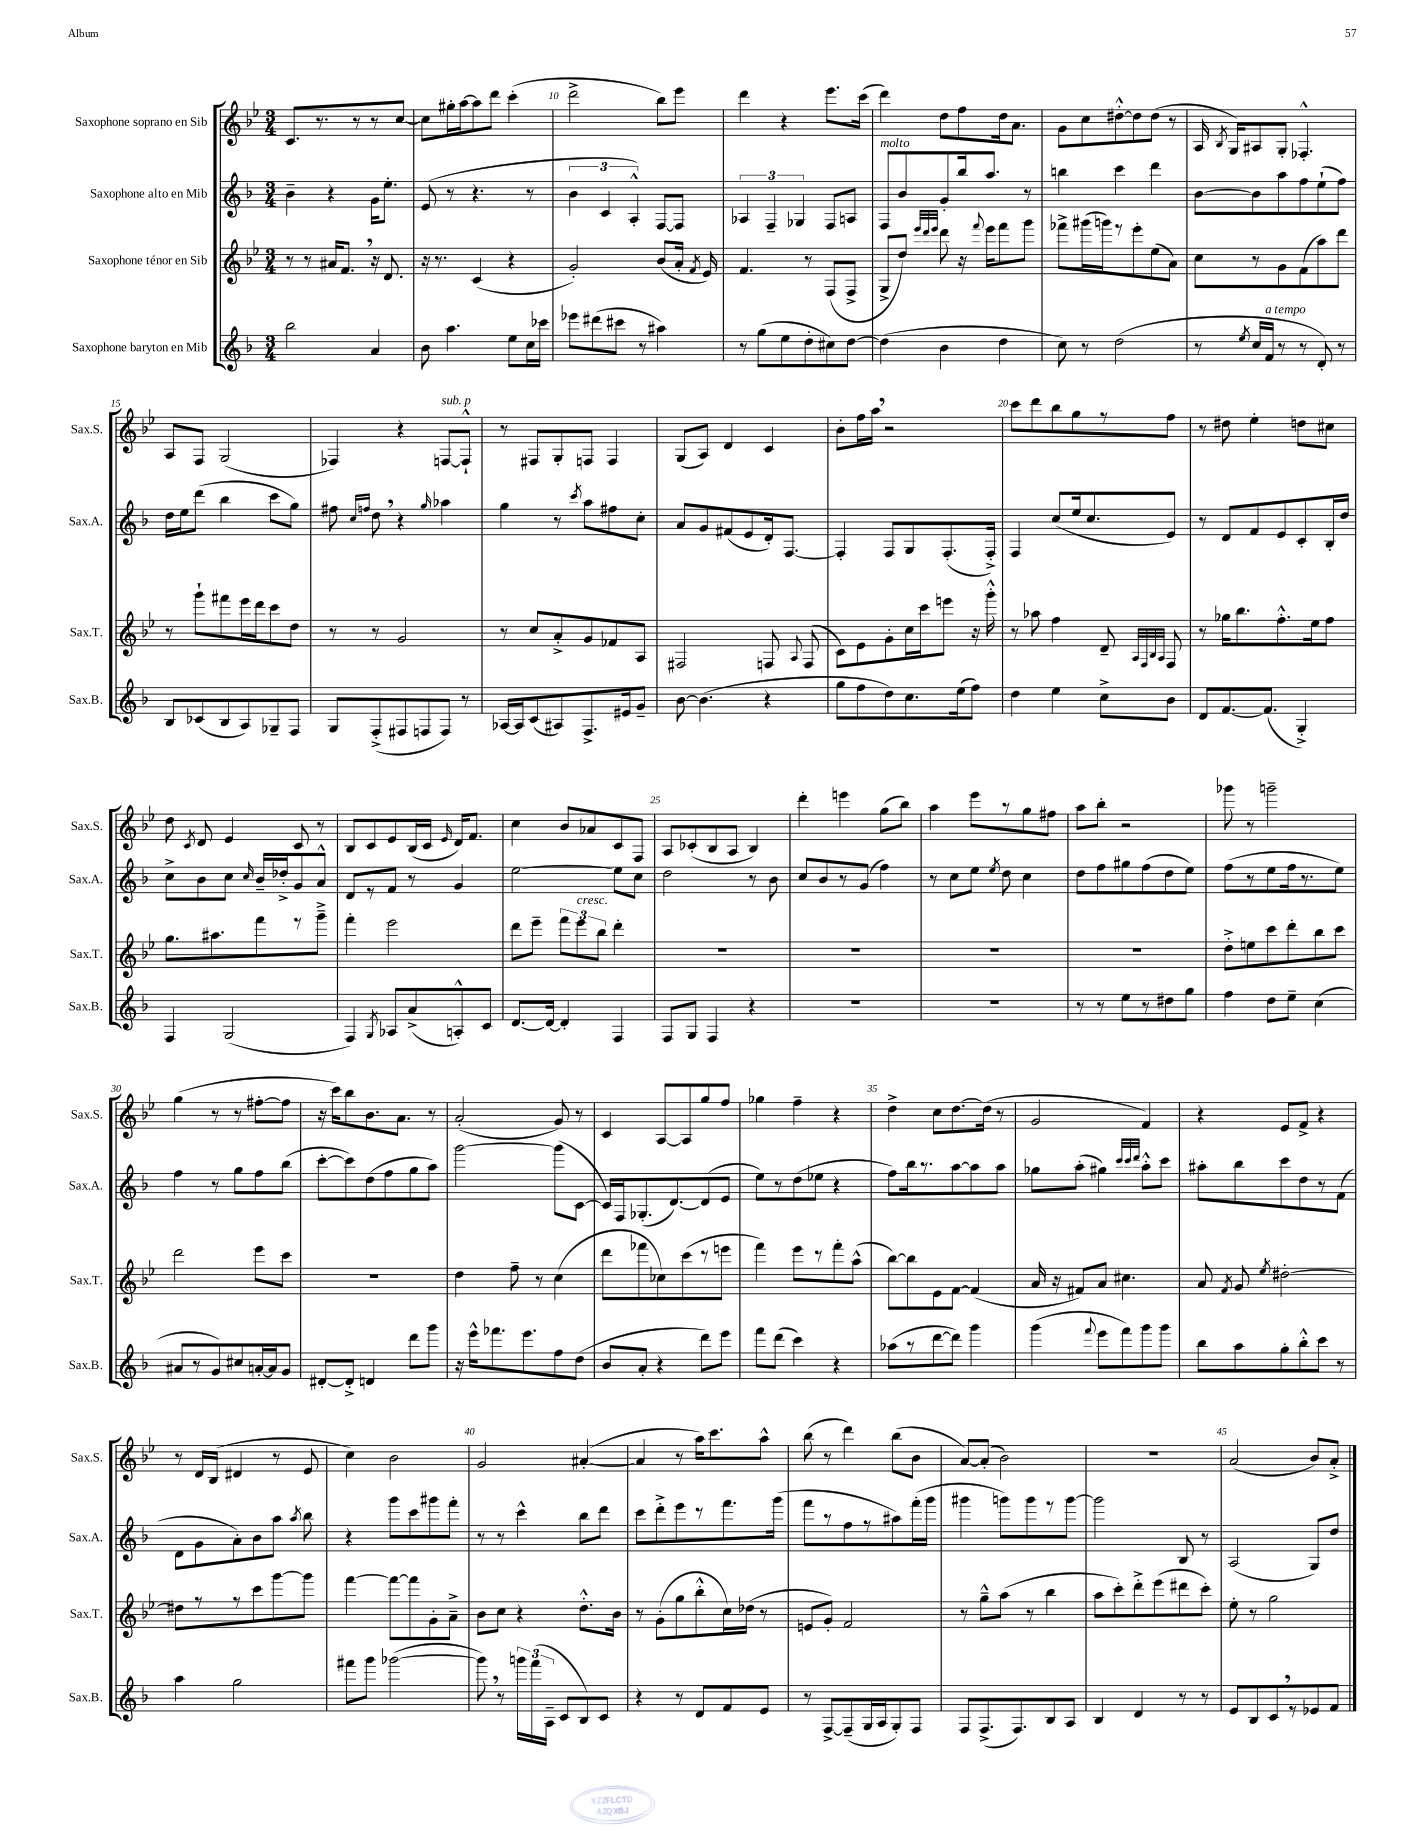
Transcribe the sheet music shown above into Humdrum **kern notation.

**kern	**kern	**kern	**kern
*staff4	*staff3	*staff2	*staff1
*clefG2	*clefG2	*clefG2	*clefG2
*k[b-]	*k[b-e-]	*k[b-]	*k[b-e-]
*M3/4	*M3/4	*M3/4	*M3/4
2bb-	8r	4b-~	8.c
.	8r	.	.
.	.	.	8.r
.	16a#	4r	.
.	8.f	.	.
.	.	.	8r
4a	16r	16g	8r
.	8.d	8.ee'	.
.	.	.	[8cc
=	=	=	=
8b-	16r	(8e	8cc]
.	8.r	.	.
4.aa	.	8r	16gg#'
.	.	.	[16aa
.	(4c	4.r	8aa]
.	.	.	8ddd
8ee	4r	.	(4ccc'
16cc	.	8r	.
16ccc-	.	.	.
=	=	=	=
8eee-	2g')	6b-	2ddd^
(8ddd#	.	.	.
.	.	6c	.
8ccc#	.	.	.
.	.	6A'^^)	.
8r	.	.	.
4aa#)	(8b-	[8F	8bb-)
.	16a'	8F]	8eee-
.	8qf	.	.
.	16e-)	.	.
=	=	=	=
8r	4.f	6A-	4ddd
(8gg	.	.	.
.	.	6F~	.
8ee	.	.	4r
.	.	6G-	.
8dd'	8r	.	.
8cc#)	(8F	8F	8.eee-
[8dd	8F^	8A	.
.	.	.	(16ccc
=	=	=	=
(4dd]	8G^	8F	4ddd)
.	8dd)	8b-	.
.	32qqeee-	.	.
.	32qqddd	.	.
.	32qqeee-	.	.
4b-	8ddd	8g'	8dd
.	16r	16bb-	8ff
.	8qqfff	.	.
.	16eee-	8.aa	.
4dd	8fff	.	16dd
.	.	.	8.a
.	8ggg	8r	.
=	=	=	=
8cc)	8fff-^	4bb	8g
8r	(16ggg#	.	8cc
.	16ggg)	.	.
(2dd	8r	4ccc	[8dd#'^^
.	8eee-'	.	8dd#]
.	(8ee-	4ddd	(8dd#
.	8a)	.	8r
=	=	=	=
8r	8cc	[8b-	16A
.	.	.	8qB-
.	.	.	16G)
8qee	.	.	.
16cc	8r	8b-]	8A#
16f	.	.	.
8r	8g	8aa	8G'
8r	(8f	8ff	4.F-'^^
8d')	8aa)	(8ee`	.
8r	8ddd	8ff)	.
=	=	=	=
8B-	8r	16dd	8A
.	.	16ee	.
(8c-	8ggg`	(8ddd	8F
8B-	8fff#	4bb-	(2G
8A)	16eee-	.	.
.	16ddd	.	.
8G-~	8ccc	8ccc	.
8F	8dd	8gg)	.
=	=	=	=
8G	8r	8ff#	4F-)
.	.	16qqcc	.
.	.	16qqff	.
(8F'^	8r	8dd	.
8F#	2g	4r	4r
8F	.	.	.
.	.	16qqgg	.
8F)	.	4aa-	[8F
8r	.	.	8F`^^]
=	=	=	=
[16A-	8r	4gg	8r
16A-]	.	.	.
(8c	8cc	.	8F#
8A#)	8a'^	8r	8G'
.	.	8qccc	.
8.F^	8g	8aa	8F
.	8f-	8ff#	4F
16e#	.	.	.
8g~	8A	8cc'	.
=	=	=	=
[8b-	2F#	8a	(8G
(4.b-]	.	8g	8A)
.	.	(8f#	4d
.	.	8e	.
4r	8F	16d')	4c
.	.	[8.F	.
.	8qqA	.	.
.	(8F	.	.
=	=	=	=
8gg	8c)	4F']	8b-'
8ff	8e-	.	16ff
.	.	.	16aa
8dd)	8g'	8F	2r
8.cc	16cc	8G	.
.	16ccc	.	.
.	8eee	(8.F'	.
(16ee	.	.	.
8ff)	16r	.	.
.	16ggg'^^	16F'^)	.
=	=	=	=
4dd	8r	4F	8ccc
.	8aa-	.	8ddd
4ee	4ff	(8cc	8bb-
.	.	16ee	8gg
.	.	8.cc	.
8cc^	8d~	.	8r
.	32qqA	.	.
.	32qqF	.	.
.	32qqB-	.	.
.	32qqA	.	.
8b-	8F	8e)	8ff
=	=	=	=
8d	8r	8r	8r
[8.f	16gg-	8d	8dd#
.	8.bb-	.	.
.	.	8f	4ee-'
(8.f]	.	.	.
.	8.ff'^^	8e	.
4G'^)	.	8c'	8dd
.	16ee-	.	.
.	8ff	16B-'	8cc#
.	.	16dd	.
=	=	=	=
4F	8.gg	8cc^	8dd
.	.	.	8qc
.	.	8b-	8d
.	8.aa#	.	.
(2G	.	8cc	4e-
.	.	16qqcc	.
.	8fff	16b-~	.
.	.	16dd-'^	.
.	8r	8g	8c
.	8ggg~^	8a^^	8r
=	=	=	=
4F)	4fff'	8d	8B-
.	.	8r	8c
8qG	.	.	.
8A-	2eee-	8f	8e-
(8a^	.	8r	(16B-
.	.	.	16c
.	.	.	16qqe-
8A'^^)	.	4g	16d)
.	.	.	8.f
8c	.	.	.
=	=	=	=
[8.d	8ddd	[2ee	4cc
.	8eee-~	.	.
16d_	.	.	.
4d']	12fff	.	8b-
.	12eee-	.	.
.	.	.	8a-
.	12bb-	.	.
4F	4ddd'	8ee]	8c
.	.	8cc	8F
=	=	=	=
8F	2.r	2dd	8A
8G	.	.	(8c-'
4F	.	.	8B-
.	.	.	8A
4r	.	8r	4B-)
.	.	8b-	.
=	=	=	=
2.r	2.r	8cc	4ddd'
.	.	8b-	.
.	.	8r	4eee
.	.	(8g	.
.	.	4ff)	(8gg
.	.	.	8bb-)
=	=	=	=
2.r	2.r	8r	4aa
.	.	8cc	.
.	.	8ee	8eee-
.	.	8qee	.
.	.	8dd	8r
.	.	4cc	8gg
.	.	.	8ff#
=	=	=	=
8r	2.r	8dd	8aa
8r	.	8ff	8bb-'
8ee	.	8gg#	2r
8r	.	(8ff	.
8dd#	.	8dd	.
8gg	.	8ee)	.
=	=	=	=
4ff	8dd'^	(8ff	8ggg-
.	8ee	8r	8r
8dd	8ccc	8ee	2ggg~
8ee~	8ddd'	16ff	.
.	.	8.r	.
(4cc	8bb-	.	.
.	8ccc	8ee)	.
=	=	=	=
8a#	2ddd	4ff	(4gg
8r	.	.	.
8g)	.	8r	8r
8cc#	.	8gg	8r
[16a'	8eee-	8ff	[8ff#'
16a]	.	.	.
8g	8ccc	(8bb-	8ff#]
=	=	=	=
[8d#'	2.r	[8ccc'	16r
.	.	.	16ccc)
8d#'^]	.	8ccc])	8bb-
4d	.	(8dd	8.b-
.	.	8ff	.
.	.	.	8.a
8ddd	.	8gg	.
8ggg	.	8aa)	8r
=	=	=	=
16r	4dd	[2ggg	(2a'
16eee^^	.	.	.
8.fff-	.	.	.
.	8ff~	.	.
8.eee	.	.	.
.	8r	.	.
8ff	(4cc	(8ggg]	8g)
(8dd	.	[8c	8r
=	=	=	=
8b-	8ddd	16c])	4c
.	.	16F	.
8a'	8fff-	(8.G-'	.
4r	8cc-)	.	[8A
.	.	[8.d)	.
.	(8ccc	.	8A]
8ddd)	8r	(8d]	8gg
8eee	8eee	8e	8ff
=	=	=	=
8fff	4fff)	8ee)	4gg-
(8ddd	.	8r	.
4ccc)	8eee-	(8dd	4ff~
.	8r	8ee-	.
4r	8fff'	4r	4r
.	(8aa^^	.	.
=	=	=	=
(8aa-	[8bb-)	8ff)	4dd^
8r	8bb-]	16bb-	.
.	.	8.r	.
[8ddd	8e-	.	8cc
8ddd])	[8f	[8aa	[8.dd
4ggg	(4f]	8aa]	.
.	.	.	(16dd]
.	.	8aa	8r
=	=	=	=
(4ggg	16a	8gg-	2g
.	16r	.	.
.	8f#)	(8aa'	.
8qqfff	.	.	.
8eee	8a	4gg#)	.
8fff)	4.cc#	.	.
.	.	32qqccc	.
.	.	32qqccc	.
.	.	32qqddd	.
8ggg	.	8aa'^^	4f)
8ggg	.	8ccc	.
=	=	=	=
8bb-	8a	8aa#'	4r
.	8qf	.	.
8aa	8g	8bb-	.
.	8qee-	.	.
8gg'	[2dd#'	8ccc	8e-
8bb-'^^	.	8dd	8f^
8ccc	.	8r	4r
8r	.	(8f	.
=	=	=	=
4aa	8dd#]	8d	8r
.	8r	8g	16d
.	.	.	(16B-
2gg	8r	8a')	4d#
.	8ccc	8b-	.
.	[8ggg	8aa	8r
.	.	8qaa	.
.	8ggg]	8bb-	8e-
=	=	=	=
8fff#	[4fff	4r	4cc)
8ggg	.	.	.
([2ggg-	8fff_	8ggg	2b-
.	8fff]	8ccc	.
.	8g'	8ggg#	.
.	8a~^	8fff'	.
=	=	=	=
8ggg-])	8b-	8r	2g
8r	8cc	8r	.
24ggg	4r	4ccc^^	.
(24fff	.	.	.
24A~	.	.	.
8c	.	.	.
8B-)	8.dd'^^	8bb-	([4a#'
8c	.	8ddd	.
.	16b-	.	.
=	=	=	=
4r	8r	8ccc	4a#]
.	(8g'	8ddd'^	.
8r	8gg	8eee	8r
8d	8bb-'^^	8r	16aa)
.	.	.	8.ccc
8f	16cc)	8.fff	.
.	(16dd-	.	.
8e	8r	.	8aa^^
.	.	(16ggg	.
=	=	=	=
8r	8e	8fff	(8bb-
[8F^	8g')	8r	8r
(8F~]	2f	8ff	4ddd)
16G	.	8r	.
16A	.	.	.
8G')	.	8aa#)	(8bb-
8F	.	(16fff'	8b-
.	.	16ggg	.
=	=	=	=
8F	8r	4ggg#	[8a)
(8.F^	8gg~^^	.	(8a']
.	(8aa	8ggg)	2b-)
8.F)	.	.	.
.	8r	8ggg	.
8B-	4bb-	8r	.
8A	.	[8ggg	.
=	=	=	=
4B-	8aa	2ggg]	2.r
.	8ccc')	.	.
4d	8ddd'^	.	.
.	(8eee-	.	.
8r	8ddd#	8B-	.
8r	8ccc')	8r	.
=	=	=	=
8e	8ee-'	(2A	(2a
8B-	8r	.	.
8c	2gg	.	.
8r	.	.	.
8e-	.	8G)	8b-)
8f	.	8dd	8a'^
==	==	==	==
*-	*-	*-	*-
